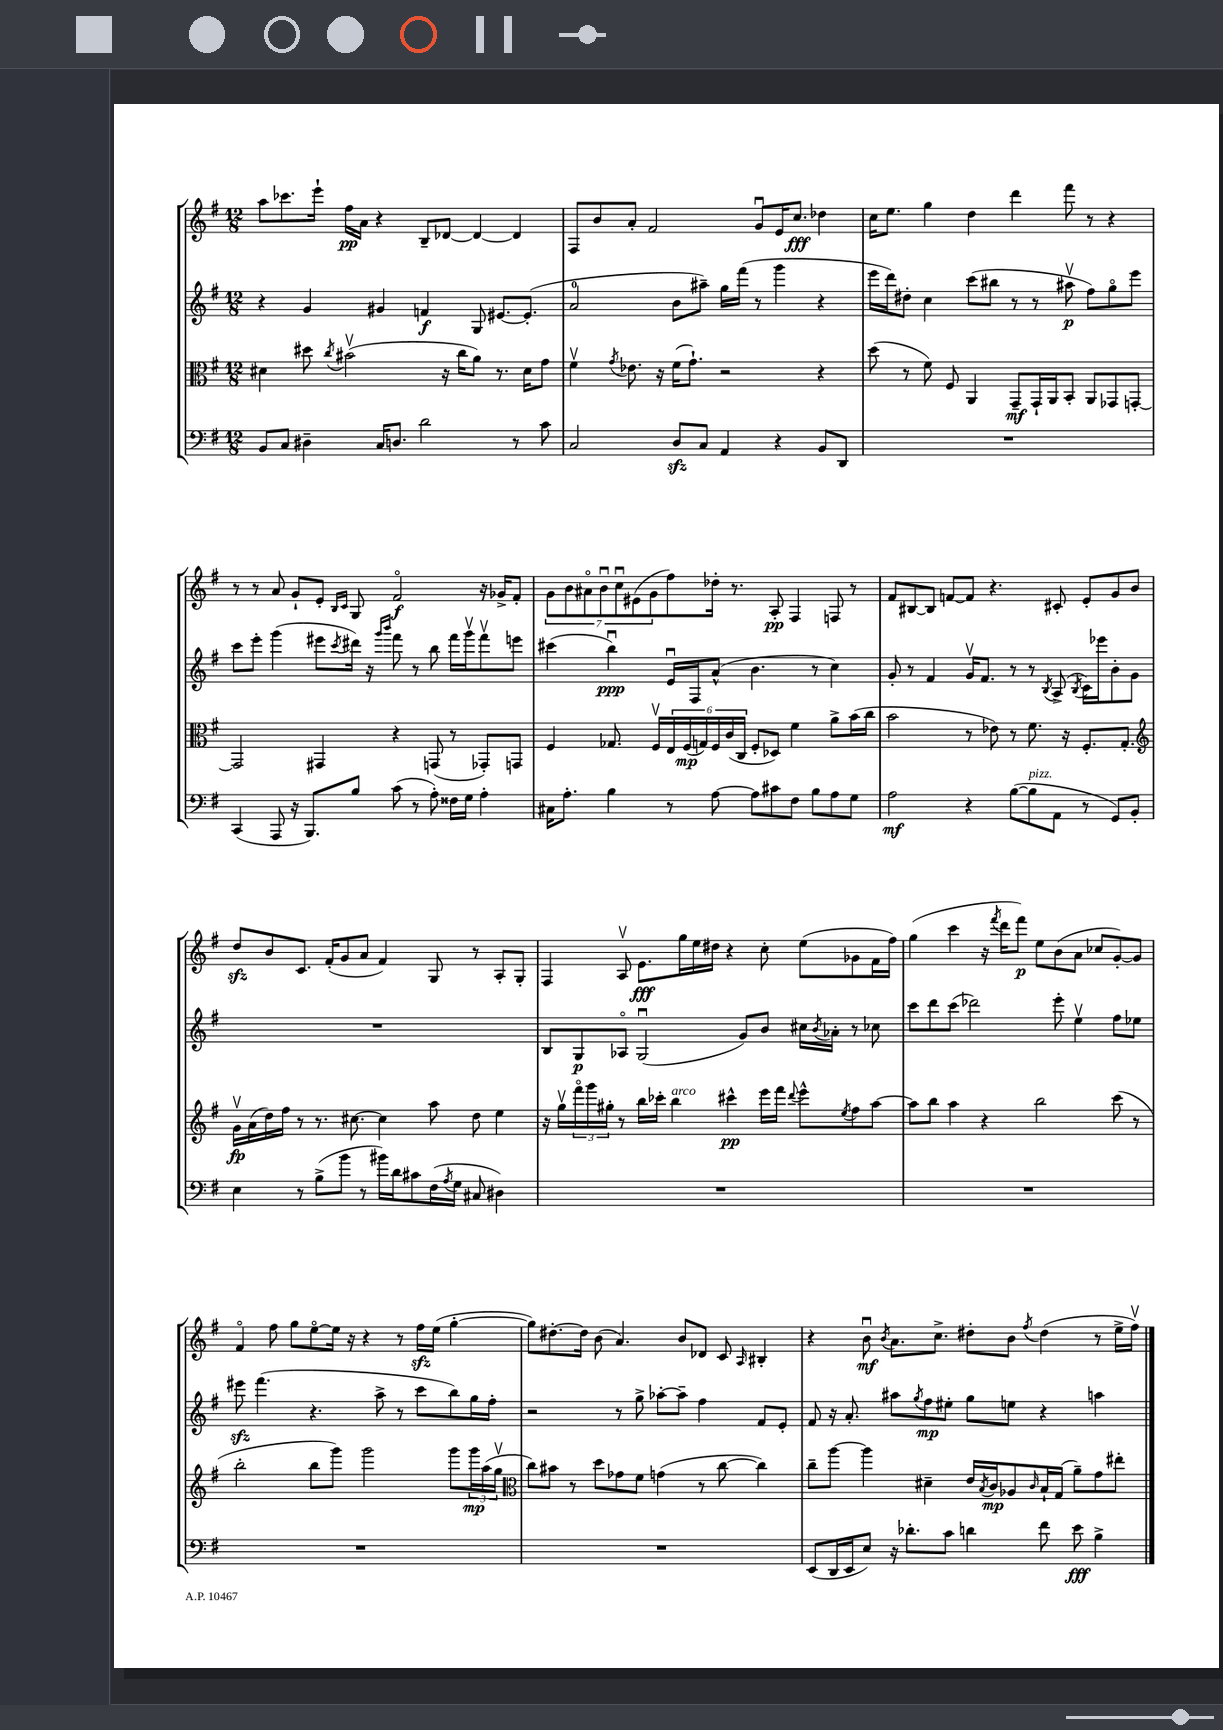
<<
\new StaffGroup <<
\new Staff = "s0" {
    \clef treble \key g \major \numericTimeSignature \time 12/8
    a''8 ces'''8. e'''16-! fis''16\pp a'16 r4 b8-- des'8~ des'4~ des'4 |
    fis8 b'8 a'8-. fis'2 g'8\downbow e'16 c''8.\fff des''4 |
    c''16 e''8. g''4 d''4 d'''4 fis'''8 r8 r4 |
    r8 r8 a'8 g'8-! e'8-. \grace { b16 c'16 } g8 fis'2\flageolet\f r16 ges'16-> fis'8-. |
    \tuplet 7/4 { g'8 b'8 ais'8\flageolet b'8\downbow c''8\downbow eis'8( g'8 } fis''8) des''16-. r8. a8-.\pp fis4 f8 r8 |
    fis'8 bis8~ bis8 f'8~ f'8 r4. cis'8-. e'8-. g'8 b'8 |
    d''8\sfz b'8 c'8. fis'16-.( g'8 a'8 fis'4) g8 r8 a8-. g8-. |
    fis4 a8\upbow e'8.\fff g''16 e''16 dis''16 r4 c''8-. e''8( ges'8 fis'16 fis''16) |
    g''4( c'''4 r16 \acciaccatura { fis'''8 } d'''16 fis'''8\p) e''8 b'8( a'8 ces''8 g'8~-.) g'8 |
    fis'4\flageolet fis''8 g''8 e''8~\flageolet e''16 r16 r4 r8 fis''16\sfz e''16( g''4~-. |
    g''8) dis''8.~-. dis''16 b'8( a'4.) b'8 des'8 c'8 \grace { a16 } bis4-. |
    r4 b'8\downbow\mf \acciaccatura { b'8 } a'8. c''8.-> dis''8-. b'8 \acciaccatura { fis''8 } dis''4( r8 e''16-> fis''16\upbow) \bar "|." |
}
\new Staff = "s1" {
    \clef treble \key g \major \numericTimeSignature \time 12/8
    r4 g'4 gis'4 f'4\f g8 eis'8.~ eis'8.-.( |
    a'2-0 b'8 ais''8--) g''16 fis'''16( r8 g'''4 r4 |
    e'''16 d'''16) dis''8-. c''4 c'''8( bis''8 r8 r8 ais''8\upbow\p fis''8) g''8\flageolet e'''8 |
    c'''8 e'''8-. g'''4( eis'''8 \acciaccatura { c'''8 } dis'''16) r16 \grace { g'''16 b'''16 } fis'''8 r8 b''8 fis'''16 g'''16\upbow fis'''8\upbow e'''8 |
    cis'''4( b''4\downbow\ppp) e'16\downbow fis16 a'8-^( b'4. r8 c''4) |
    g'8-. r8 fis'4 g'16\upbow fis'8. r8 r8 \acciaccatura { b8 } a8->( \acciaccatura { b8 } c'16) ees'''16 b'8-. g'8 |
    R1. |
    b8 g8\p aes8\flageolet g2\downbow( g'8) b'8 cis''16 \acciaccatura { b'8 } aes'16-. r8 ces''8 |
    c'''8 d'''8 c'''8( des'''2) e'''8-. e''4\upbow fis''8 ees''8 |
    eis'''8\sfz fis'''4.( r4. a''8-> r8 c'''8 b''8) g''16 fis''16-. |
    r2 r8 g''8-> aes''8~-. aes''8-- fis''4 fis'8 e'8-. |
    fis'8 r16 a'8.-. ais''8 \acciaccatura { g''8 } fis''8\mp eis''8-. g''8 e''8 r4 a''4 \bar "|." |
}
\new Staff = "s2" {
    \clef alto \key g \major \numericTimeSignature \time 12/8
    dis'4 dis''8 \acciaccatura { c''8 } bis'2\upbow( r16 c''16 a'8) r8. dis'16 g'8 |
    fis'4\upbow \acciaccatura { g'8 } ees'8. r16 fis'16( g'8.-!) r2 r4 |
    d''8( r8 fis'8) fis8 a,4 g,8--\mf g,16-! a,16 b,8-. a,8 ges,8 g,8~-. |
    g,2 gis,4 r4 g,8( r8 ges,8-.) g,8 |
    fis4 ges8. fis16\upbow \tuplet 6/4 { e16 fis16\mp( g16) fis16 c'16( c16 } fis8-. des8) fis'4 a'8-> b'16( c''16 |
    b'2 r8 ees'8) r8 fis'8. r16 fis8.-. g8.-. |
    \clef treble g'16\upbow\fp a'16( d''16) fis''16 r8 r8. cis''8.~ cis''4 a''8 d''8 e''4 |
    r16 g''16\upbow \tuplet 3/2 { fis'''16\flageolet g'''16 gis''16-. } r8 b''16 ces'''16-. b''4^\markup { \italic "arco" } cis'''4-^\pp e'''16 fis'''16 \appoggiatura { d'''8 } e'''8-^ \acciaccatura { e''8 } fis''8 a''8~ |
    a''8 b''8 a''4 r4 b''2 c'''8( r8 |
    b''2-. b''8 g'''8) g'''2 g'''8 \tuplet 3/2 { g'''16\mp a''16( g''16\upbow } |
    \clef alto c''8) bis'8 r8 d''8 ges'8 fis'8 g'4( r8 c''8~ c''4) |
    c''8-- a''8~ a''4 dis'4-- e'16 \acciaccatura { b8 } c'16\mp aes8 \grace { c'16 } b16-! g16( a'8--) g'8 eis''8-. \bar "|." |
}
\new Staff = "s3" {
    \clef bass \key g \major \numericTimeSignature \time 12/8
    b,8 c8 dis4-- c16 d8. d'2 r8 c'8 |
    c2 d8\sfz c8 a,4 r4 b,8 d,8 |
    R1. |
    c,4( a,,8 r16 b,,8.) b8 c'8( r8 a8-.) fisis16 g16 a4-. |
    cis16 a8.-. b4 r8 a8~ a8 cis'8 fis8 b8 a8 g8 |
    a2\mf r4 b8~( b8^\markup { \italic "pizz." } a,8 r8 g,8) b,8-. |
    e4 r8 b8->( b'8 r8 bis'16) d'16 cis'8 fis16( \acciaccatura { a8 } g16 cis8 dis4) |
    R1. |
    R1. |
    R1. |
    R1. |
    e,8( d,16 e,16 e8) r16 des'8.-. c'8 d'4 fis'8 e'8\fff b4-> \bar "|." |
}
>>
>>
\layout { \context { \Score \remove "Bar_number_engraver" } }
